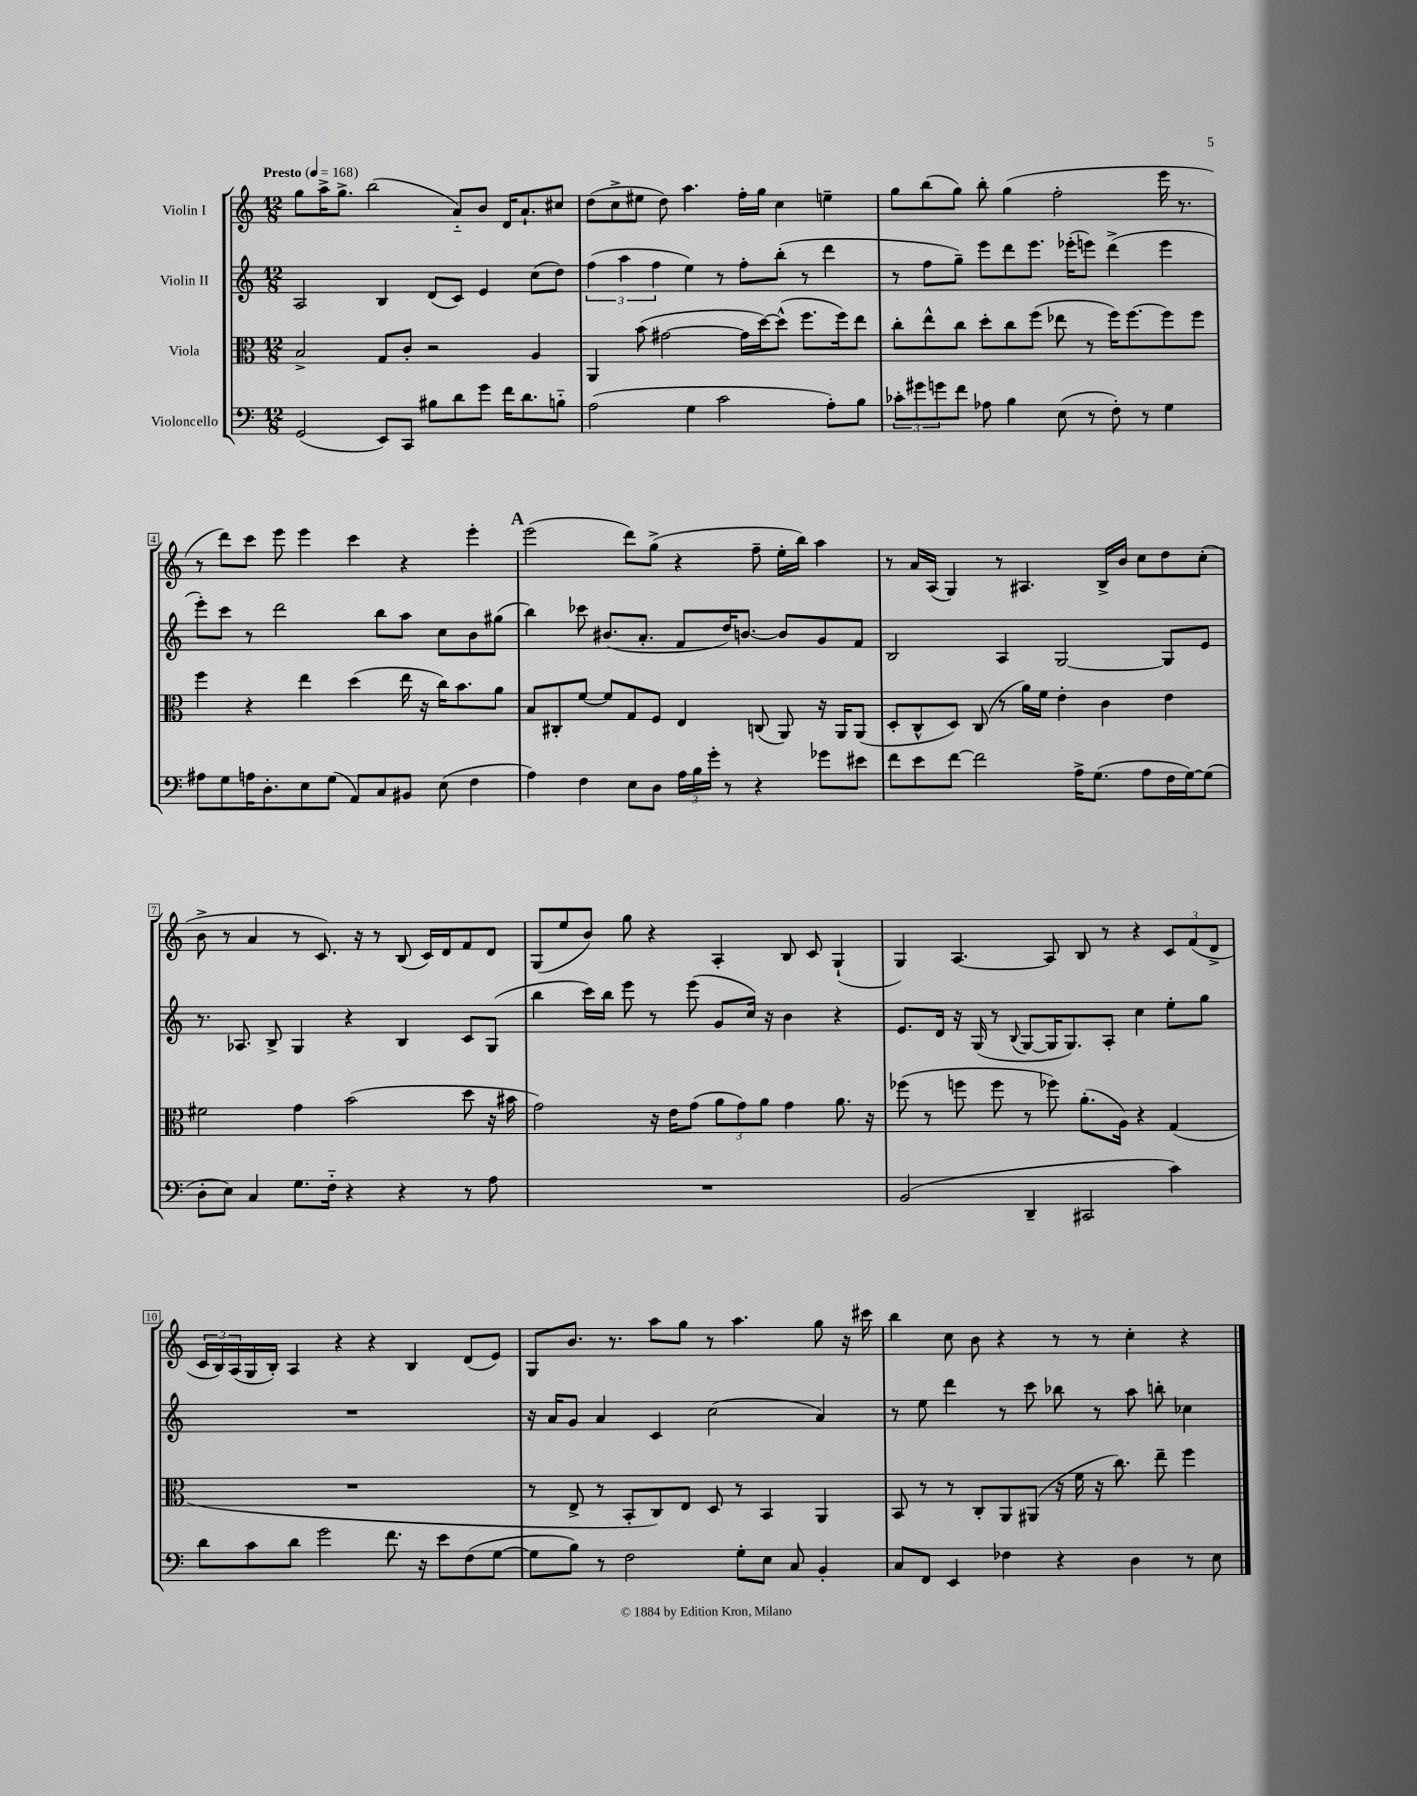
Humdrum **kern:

**kern	**kern	**kern	**kern
*part4	*part3	*part2	*part1
*staff4	*staff3	*staff2	*staff1
*I"Violoncello	*I"Viola	*I"Violin II	*I"Violin I
*clefF4	*clefC3	*clefG2	*clefG2
*k[]	*k[]	*k[]	*k[]
*M12/8	*M12/8	*M12/8	*M12/8
*MM168	*MM168	*MM168	*MM168
=1	=1	=1	=1
!	!	!	!LO:TX:a:B:t=Presto
(2GG/	2B^/	2A/	8gg\L
.	.	.	16aa^\K
.	.	.	8.gg^\J
.	.	.	(2bb\
8EE/L)	8G/L	4B/	.
8CC/J	8c'/J	.	.
8B#X\L	2r	(8d/L	.
8d\	.	8c/J)	8a/L)
8g\J	.	4e/	8b/J
16f\KL	.	.	16d/KL
8.d\	.	.	8.a`/
.	4A/	(8cc\L	.
8Bn\J	.	8dd\J)	8cc#X/J
=2	=2	=2	=2
(2A\	4AA/	(6ff\	(8dd\L
.	.	.	8cc^\
.	.	6aa\	.
.	(8b\	.	8ee#X\J
.	.	6ff\	.
.	[2g#X\	.	8dd\)
4G\	.	4ee\)	4.aa\
2c\	.	8r	.
.	16g#\LL]	8ff'\L	16ff'\LL
.	[16dd\J)	.	16gg\JJ
.	(8dd^^\J]	(8bb'\J	4cc\
.	8.ff\L	8r	.
8A'\L)	.	4ddd\	4een~\
.	16ff\k)	.	.
8B\J	8ee\J	.	.
=3	=3	=3	=3
12c-X'\L	8cc'\L	8r	8gg\L
12g#X\	.	.	.
.	8ee^^\	8ff\L	(8bb\
12gn\	.	.	.
8f\J	8cc\J	8gg~\J)	8gg\J)
8A-X\	8dd'\L	8eee\L	8bb'\
4B\	8cc\	8ddd\	(4gg\
.	(8ff\J	8.eee\J	.
(8E\	8ee-X\	.	2ff'\
.	.	(16eee-X'\KL	.
8r	8r	8eeen\J)	.
8F'\)	16ff\KL)	(4ddd^\	.
.	[8.ff\	.	.
8r	.	.	.
4G\	8ff\]	4eee\	16eee\
.	.	.	8.r
.	8ff\J	.	.
!!LO:LB:g=z
=4	=4	=4	=4
8A#X\L	4ff\	8eee'\L)	8r
8G\	.	8ccc\J	8ddd\L)
16An\K	4r	8r	8ccc\J
8.D'\	.	.	.
.	.	2ddd\	8eee\
8E\	4ee\	.	4eee\
(8G\J	.	.	.
8AA/L)	(4dd\	.	4ccc\
8C/	.	8bb\L	.
8BB#X/J	16ee\	8aa\J	4r
.	16r	.	.
(8E\	16cc\KL)	8cc\L	.
.	8.b\	.	.
4F\	.	8b\	4eee'\
.	8a\J	(8gg#X\J	.
!!LO:REH:place=s1:t=A
=5	=5	=5	=5
4A\)	8B/L	4bb\)	(2eee\
.	8C#X'/	.	.
4F\	[8f/J	8ccc-X\	.
.	8f/L]	(8.b#X/L	.
8E\L	8G/	.	8ddd\L)
.	.	8.a'/J	.
8D\J	8F/J	.	(8gg^\J
24A\LL	4E/	8f/L	4r
24B\	.	.	.
24g'\JJ	.	.	.
8r	.	16dd/K)	.
.	.	[8.bn/J	.
4r	(8Cn/	.	8ff~\
.	8AA/)	8b/L]	16ee'\LL
.	.	.	16bb\JJ)
8g-X\L	16r	8g/	4aa\
.	16AA/KL	.	.
8e#X\J	(8AA/J	8f/J	.
=6	=6	=6	=6
8f\L	8D'/L	2B/	8r
8e\	8C^^/	.	16a/LL
.	.	.	(16A/JJ
[8f\J	8D/J)	.	4G/)
2f\]	(8C/	.	.
.	8r	4A/	8r
.	16a\LL)	.	4.A#X/
.	16f\JJ	.	.
.	4e'\	[2G/	.
16A^\KL	.	.	.
(8.G\J	.	.	.
.	4c\	.	16B^/LL
.	.	.	16b/JJ
8A\L	.	.	8cc\L
16F\L	4e\	8G/L]	8dd\
[16G\J)	.	.	.
(8G\J]	.	8e/J	(8cc'\J
!!LO:LB:g=z
=7	=7	=7	=7
8D'\L	2f#X\	8.r	8b^\
8E\J)	.	.	8r
.	.	8.A-X/	.
4C/	.	.	4a/
.	.	8B^/	.
8.G\L	4g\	4G/	8r
.	.	.	8.c/)
16F\Jk	.	.	.
4r	(2b\	4r	.
.	.	.	16r
.	.	.	8r
4r	.	4B/	(8B/
.	.	.	16c/LL)
.	.	.	16d/J
8r	8dd\	8c/L	8f/
8A\	16r	(8G/J	8d/J
.	16b#X\	.	.
=8	=8	=8	=8
1.r	2g\)	4bb\	(8G/L
.	.	.	8ee/
.	.	16ccc\LL)	8b/J)
.	.	16bb\JJ	.
.	.	8eee\	8gg\
.	16r	8r	4r
.	16e\KL	.	.
.	(8g\J	(8eee\	.
.	12a\L	8g/L	4A'/
.	12g\)	.	.
.	.	16cc/Jk)	.
.	12a\J	.	.
.	.	16r	.
.	4g\	4b\	8B/
.	.	.	8c/
.	8.a\	4r	(4G`/
.	16r	.	.
=9	=9	=9	=9
(2BB/	(8ff-X\	8.e/L	4G/)
.	8r	.	.
.	.	16d/Jk	.
.	8ffn\	16r	[4.A/
.	.	(16G/	.
.	8ff\	8r	.
.	.	8qqB/	.
4DD~/	8r	[8G/L	.
.	8ff-X\)	16G/K]	8A/]
.	.	8.G/)	.
2CC#X/	(8.a'\L	.	8B/
.	.	8A'/J	8r
.	16A\Jk)	.	.
.	4r	4cc\	4r
4c\)	(4G/	8ee'\L	12c/L
.	.	.	(12f/
.	.	8gg\J	.
.	.	.	12d^/J
!!LO:LB:g=z
=10	=10	=10	=10
8d\L	1.r	1.r	24c/LL
.	.	.	24B/)
.	.	.	(24A/
8c\	.	.	16G/
.	.	.	16B'/JJ)
8d\J	.	.	4A/
2g\	.	.	.
.	.	.	4r
.	.	.	4r
8.f\	.	.	.
.	.	.	4B/
16r	.	.	.
8e\L	.	.	.
(8F\	.	.	(8d/L
[8G\J	.	.	8e/J)
=11	=11	=11	=11
8G\L]	8r	16r	8G/L
.	.	16a/KL	.
8B\J)	8E^/	8g/J	8.b/J
8r	8r	4a/	.
.	.	.	8.r
2F\	8BB'/L	.	.
.	8C/)	4c/	8aa\L
.	8E/J	.	8gg\J
.	8D/	(2cc\	8r
8G'\L	8r	.	4.aa\
8E\J	4BB/	.	.
8C/	.	.	.
4BB'/	4AA/	4a/)	8gg\
.	.	.	16r
.	.	.	16ccc#X\
=12	=12	=12	=12
8C/L	8BB/	8r	4bb\
8FF/J	8r	8ee\	.
4EE/	8r	4ddd\	8cc\
.	8C'/L	.	8b\
4F-X\	8AA/	8r	4r
.	(8AA#X/J	8ccc\	.
4r	16r	8bb-X\	8r
.	16f\	.	.
.	16r	8r	8r
.	8.cc\)	.	.
4D\	.	8aa\	4cc'\
.	8ee~\	8bbn'\	.
8r	4ff\	4cc-X\	4r
8E\	.	.	.
==	==	==	==
*-	*-	*-	*-
